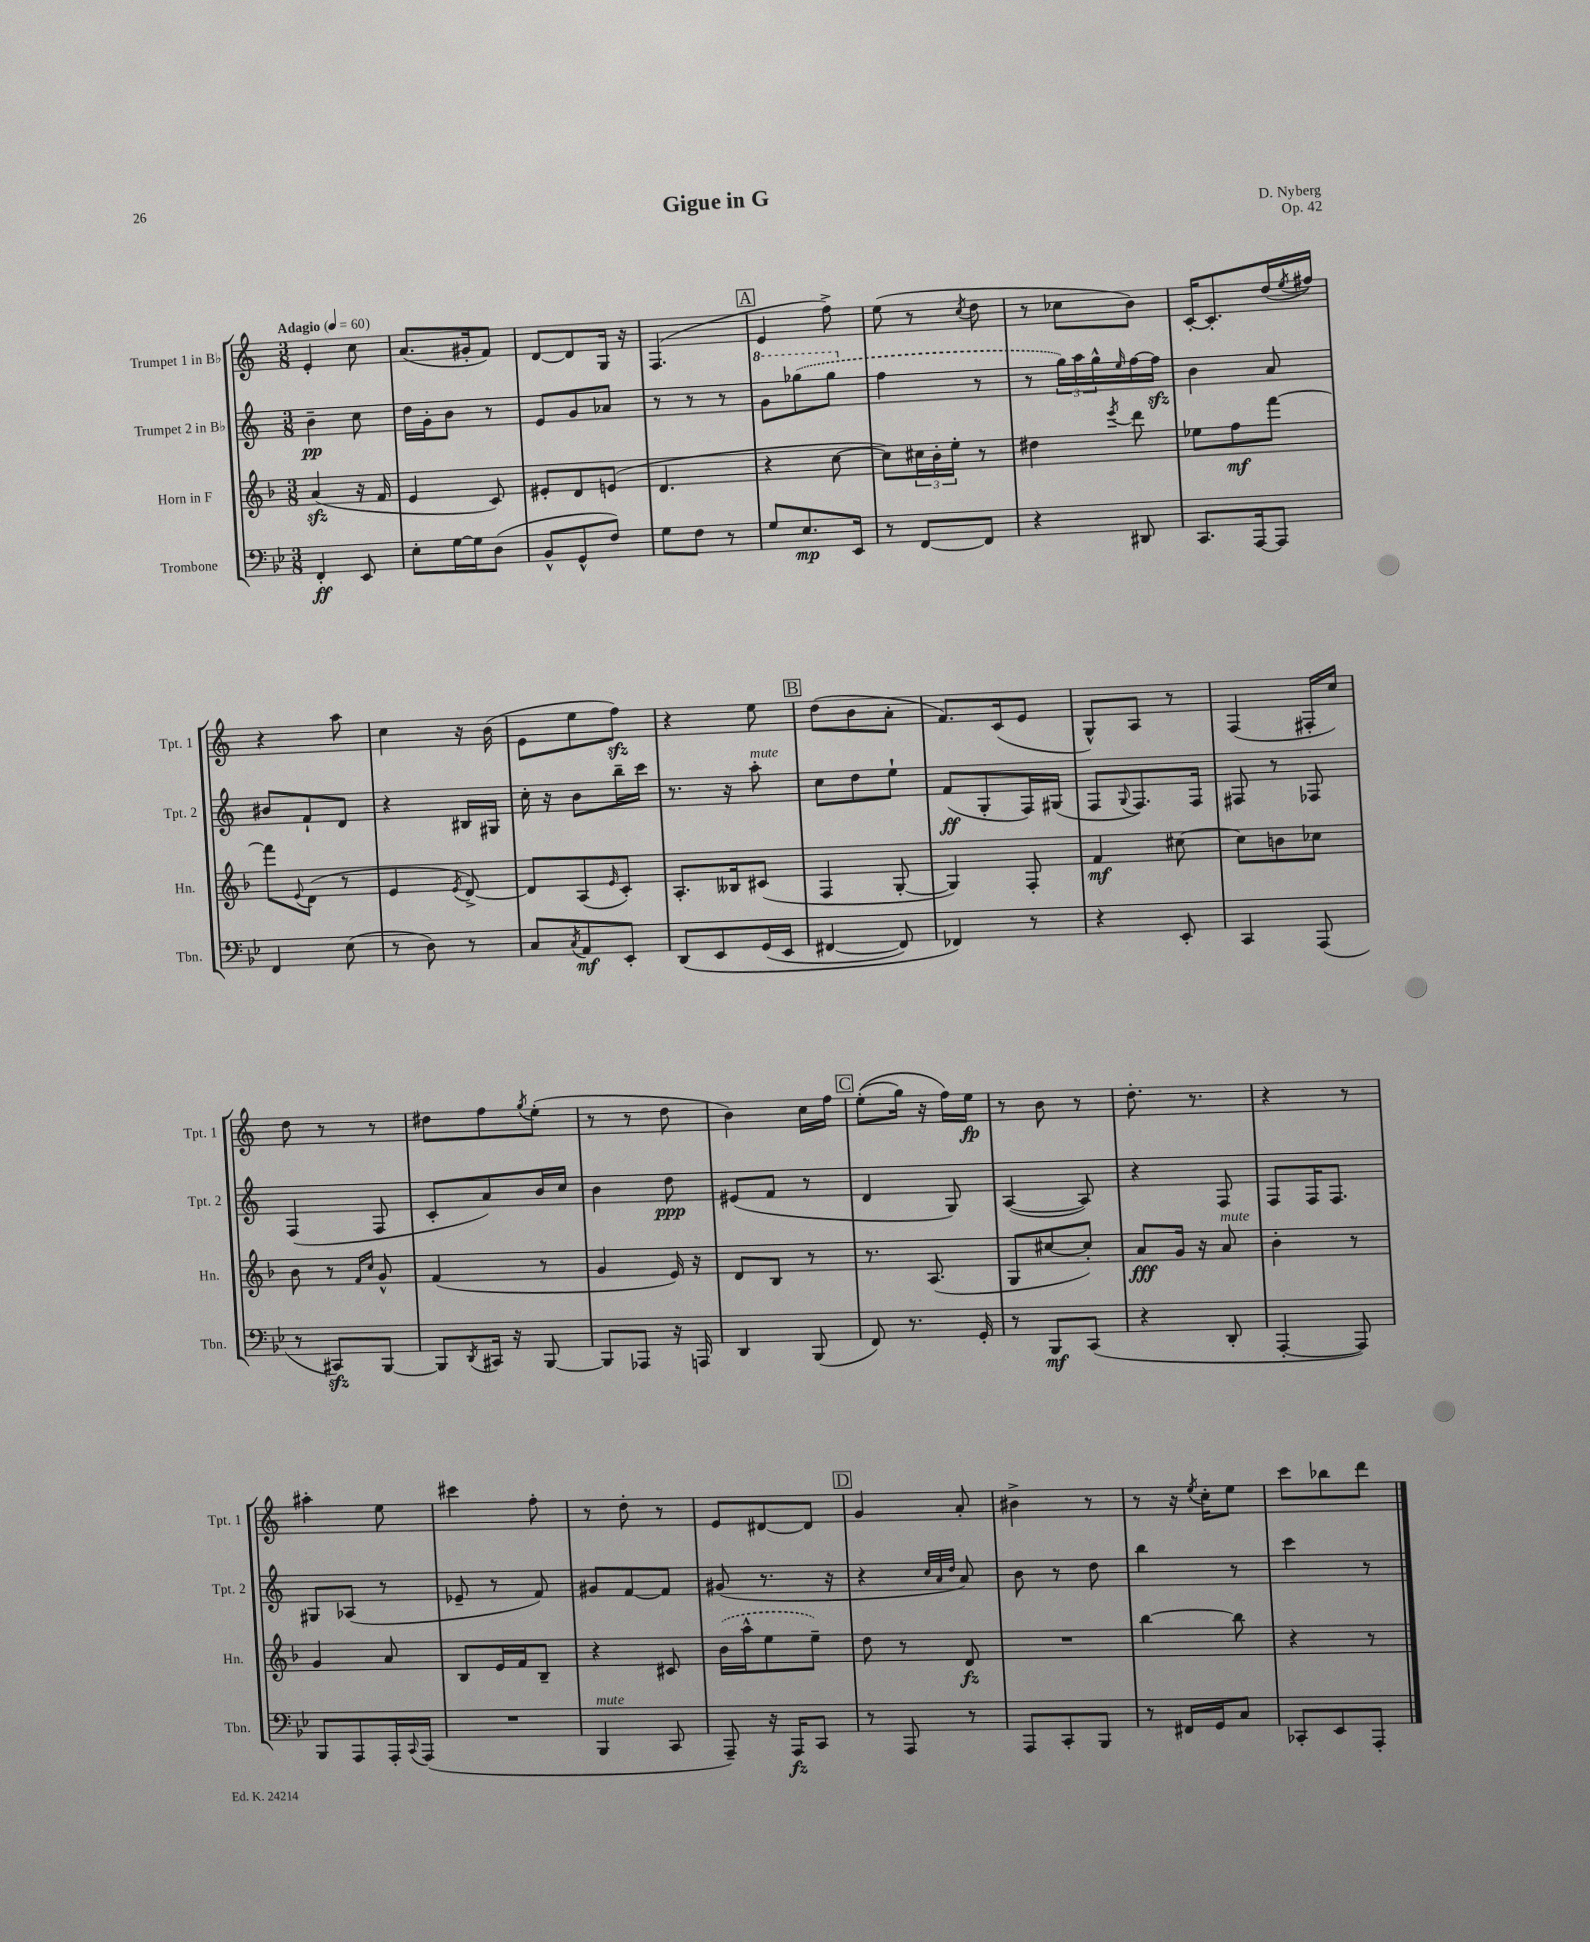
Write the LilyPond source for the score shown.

\header { title = "Gigue in G" composer = "D. Nyberg" opus = "Op. 42" }
<<
\new StaffGroup <<
\new Staff = "s0" \with { instrumentName = "Trumpet 1 in Bb" shortInstrumentName = "Tpt. 1" } {
    \clef treble \key c \major \numericTimeSignature \time 3/8 \tempo "Adagio" 4 = 60
    e'4-. c''8 |
    a'8.( gis'16-. f'8) |
    d'8~ d'8 g16 r16 |
    f4.( |
    \mark \markup { \box "A" } e'4 f''8->) |
    e''8( r8 \acciaccatura { c''8 } d''8 |
    r8 ces''8 b'8) |
    c'16~-. c'8.-. d''16( \acciaccatura { e''8 } fis''16) |
    r4 a''8 |
    c''4 r16 b'16( |
    e'8 e''8 f''8\sfz) |
    r4 e''8 |
    \mark \markup { \box "B" } d''8( b'8 a'8-. |
    f'8.) c'16( e'8 |
    g8-^) a8 r8 |
    f4( fis16-. c''16) |
    d''8 r8 r8 |
    dis''8 f''8 \acciaccatura { g''8 } e''8-.( |
    r8 r8 d''8 |
    b'4) c''16 f''16 |
    \mark \markup { \box "C" } e''8-.(\( g''16) r16 f''16\) e''16\fp |
    r8 b'8 r8 |
    d''8.-. r8. |
    r4 r8 |
    ais''4-. e''8 |
    cis'''4 f''8-. |
    r8 d''8-. r8 |
    e'8 dis'8~ dis'8 |
    \mark \markup { \box "D" } g'4 a'8-. |
    bis'4-> r8 |
    r8 r16 \acciaccatura { e''8 } c''16-. e''8 |
    c'''8 bes''8 d'''8 \bar "|." |
}
\new Staff = "s1" \with { instrumentName = "Trumpet 2 in Bb" shortInstrumentName = "Tpt. 2" } {
    \clef treble \key c \major \numericTimeSignature \time 3/8
    b'4--\pp c''8 |
    d''16 g'16-. b'8 r8 |
    e'8 g'8 aes'8 |
    r8 r8 r8 |
    \mark \markup { \box "A" } \ottava #1 g''8 \once \slurDashed ges'''8( ges'''8 \ottava #0 |
    f''4 r8 |
    r8 \tuplet 3/2 { g''16) a''16 g''16-^ } \grace { e''16 } f''16~ f''16\sfz |
    b'4 a'8 |
    bis'8 f'8-! d'8 |
    r4 bis16 gis16 |
    c''16-. r16 b'8 b''16-- c'''16 |
    r8. r16 a''8-.^\markup { \italic "mute" } |
    \mark \markup { \box "B" } c''8 d''8 e''8-! |
    f'8\ff( g8-. f16) gis16( |
    f8 \appoggiatura { g8 } f8.) f16 |
    fis8 r8 fes8 |
    f4( f8 |
    c'8-. a'8) b'16 c''16 |
    b'4 d''8\ppp |
    eis'8( f'8 r8 |
    \mark \markup { \box "C" } d'4 g8) |
    a4~( a8) |
    r4 f8 |
    f8 f16 f8. |
    gis8 aes8( r8 |
    ees'8-- r8 f'8) |
    gis'8 f'8~ f'8 |
    gis'8( r8. r16 |
    \mark \markup { \box "D" } r4 \grace { c''32 a'32 d''32 } a'8) |
    b'8 r8 d''8 |
    b''4 r8 |
    c'''4 r8 \bar "|." |
}
\new Staff = "s2" \with { instrumentName = "Horn in F" shortInstrumentName = "Hn." } {
    \clef treble \key f \major \numericTimeSignature \time 3/8
    a'4\sfz( r16 f'16 |
    e'4 c'8) |
    eis'8-. d'8 e'8( |
    d'4. |
    \mark \markup { \box "A" } r4 c''8~ |
    c''8) \tuplet 3/2 { cis''16 bes'16-. e''16-. } r8 |
    dis''4 \acciaccatura { e'''8 } d'''8 |
    ees''8 f''8\mf f'''8~ |
    f'''8 \appoggiatura { e'8 } d'8( r8 |
    e'4 \acciaccatura { e'8 } d'8~->) |
    d'8 a8( \grace { e'16 } c'8-.) |
    a8.-. beses16 cis'8( |
    \mark \markup { \box "B" } f4 g8~-. |
    g4) f8-. |
    f'4\mf cis''8~ |
    cis''8 b'8 ces''8 |
    bes'8 r8 \grace { f'16 c''16 } g'8-^ |
    f'4( r8 |
    g'4 e'16) r16 |
    d'8 bes8 r8 |
    \mark \markup { \box "C" } r8. a8.( |
    g8 cis''8~ cis''8-.) |
    a'8\fff g'16 r16 a'8^\markup { \italic "mute" } |
    bes'4-. r8 |
    g'4 a'8 |
    bes8 e'16 f'16 bes8-- |
    r4 cis'8 |
    \once \slurDashed bes'16( a''16-^ e''8 e''8--) |
    \mark \markup { \box "D" } d''8 r8 d'8\fz |
    R4. |
    bes''4~ bes''8 |
    r4 r8 \bar "|." |
}
\new Staff = "s3" \with { instrumentName = "Trombone" shortInstrumentName = "Tbn." } {
    \clef bass \key bes \major \numericTimeSignature \time 3/8
    f,4-.\ff ees,8 |
    ees8-. g16~ g16 d8( |
    bes,8-^ g,8-^ f8) |
    g8 f8 r8 |
    \mark \markup { \box "A" } g8 ees8.\mp ees,16 |
    r8 f,8~ f,8 |
    r4 dis,8 |
    c,8. a,,16~ a,,8 |
    f,4 ees8( |
    r8 d8) r8 |
    c8 \acciaccatura { c8 } a,8\mf ees,8-. |
    d,8\( ees,8 g,16( ees,16 |
    \mark \markup { \box "B" } fis,4~ fis,8) |
    fes,4\) r8 |
    r4 ees,8-. |
    c,4 a,,8( |
    r8 cis,8\sfz) bes,,8~ |
    bes,,8 \acciaccatura { d,8 } cis,16 r16 bes,,8~ |
    bes,,8 aes,,8 r16 a,,16 |
    d,4 bes,,8( |
    \mark \markup { \box "C" } f,8) r8. g,16-. |
    r8 bes,,8\mf c,8( |
    r4 d,8-. |
    a,,4~-. a,,8) |
    bes,,8 a,,8 a,,16-. \appoggiatura { c,8 } a,,16( |
    R4. |
    bes,,4^\markup { \italic "mute" } c,8 |
    a,,8--) r16 a,,16\fz c,8 |
    \mark \markup { \box "D" } r8 a,,8 r8 |
    a,,8 c,8-. bes,,8 |
    r8 fis,16 g,16 c8 |
    ces,8-. ees,8 a,,8-. \bar "|." |
}
>>
>>
\layout { \context { \Score \remove "Bar_number_engraver" } }
